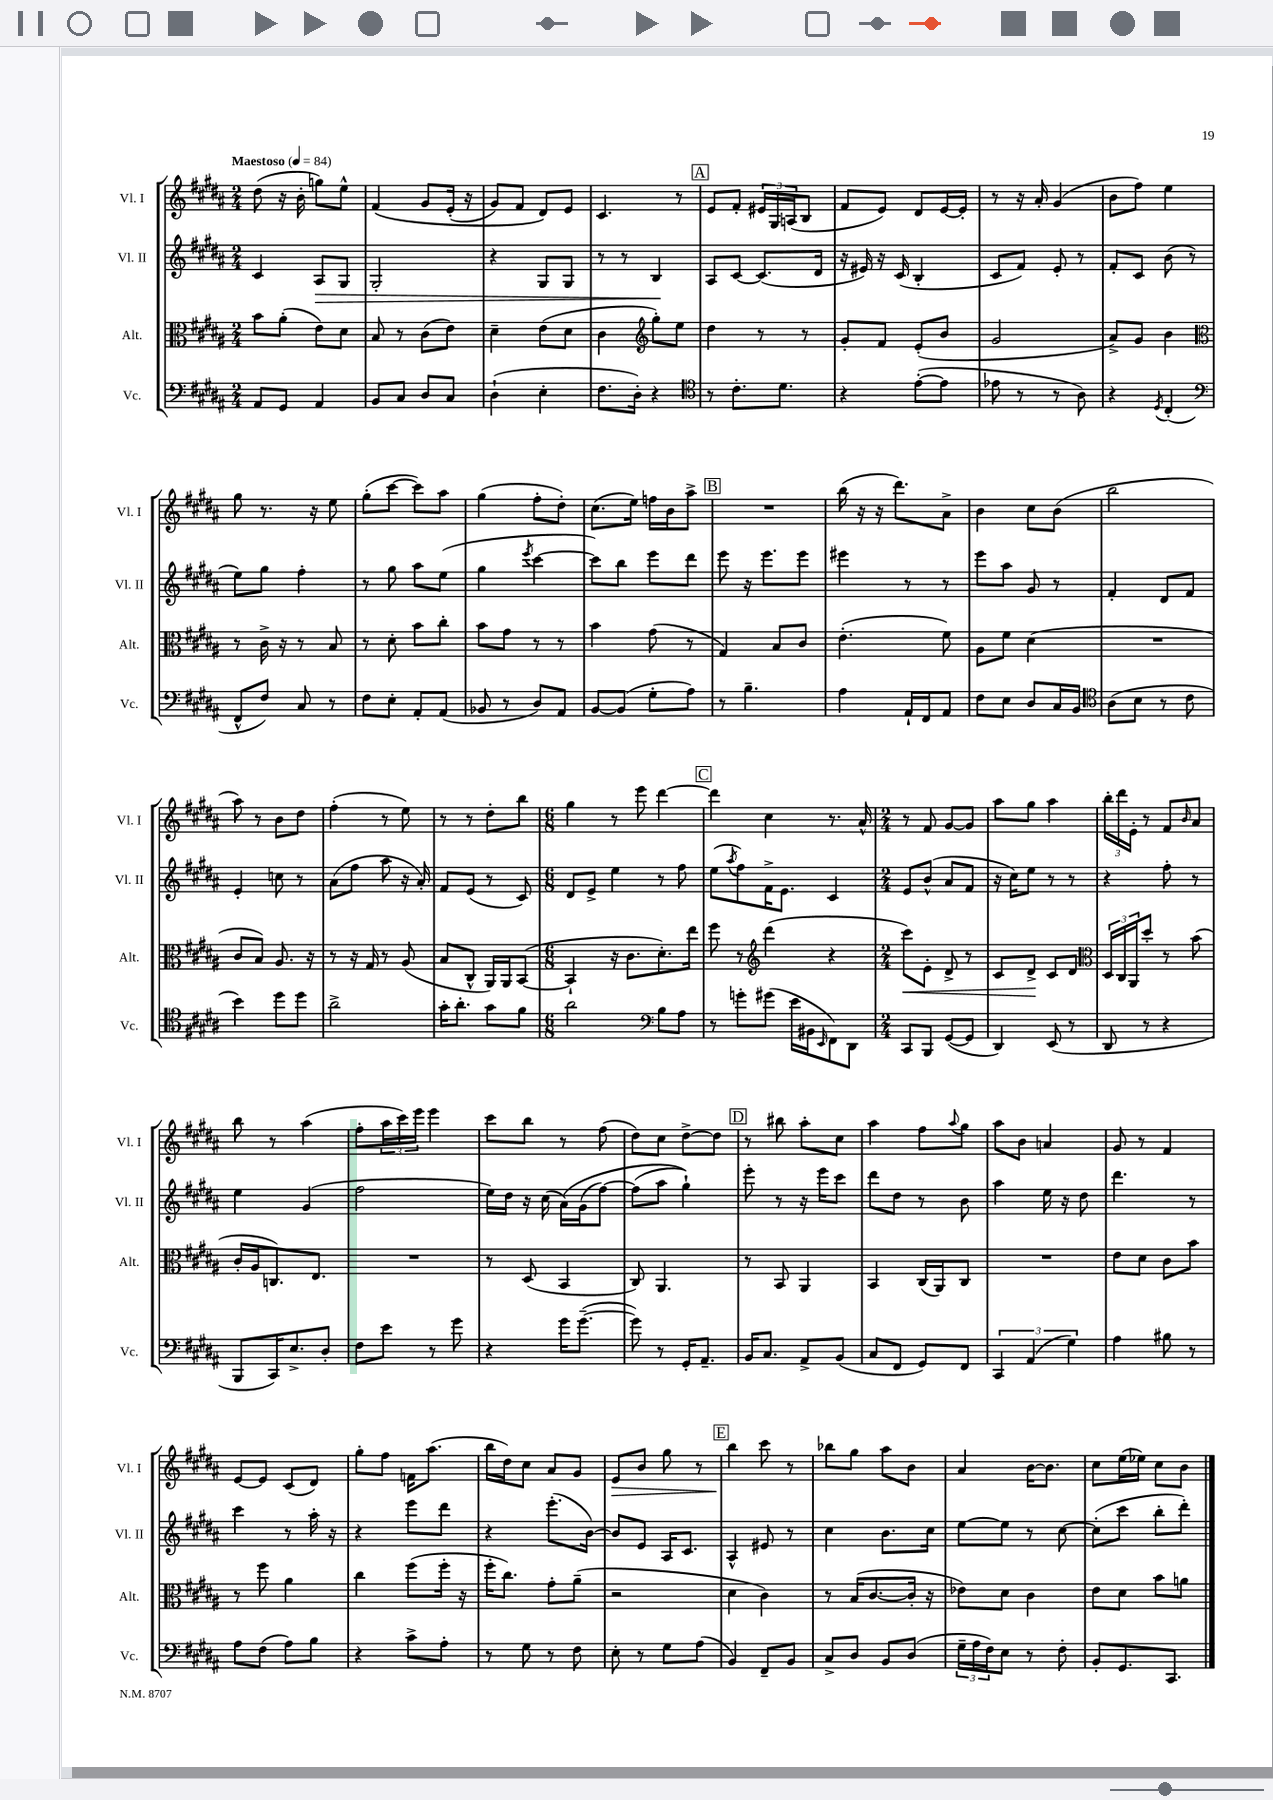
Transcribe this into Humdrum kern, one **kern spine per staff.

**kern	**kern	**kern	**kern
*staff4	*staff3	*staff2	*staff1
*clefF4	*clefC3	*clefG2	*clefG2
*k[f#c#g#d#a#]	*k[f#c#g#d#a#]	*k[f#c#g#d#a#]	*k[f#c#g#d#a#]
*M2/4	*M2/4	*M2/4	*M2/4
*MM84	*MM84	*MM84	*MM84
8AA#/L	8b\L	4c#/	(8dd#\
8GG#/J	(8a#'\J	.	16r
.	.	.	16b'\
4AA#/	8e\L)	8A#/L	8gg\L)
.	8d#\J	8G#/J	8ee^^\J
=	=	=	=
8BB/L	8B/	2G#'/	&(4f#/
8C#/J	8r	.	.
8D#/L	(8c#\L	.	8g#/L
8C#/J	8e\J)	.	(16e'/Jk
.	.	.	16r
=	=	=	=
(4D#`\	4d#~\	4r	8g#/L)
.	.	.	8f#/J
4E'\	(8e\L	8G#/L	8d#/L&)
.	8d#\J	8G#/J	8e/J
=	=	=	=
8.F#\L	4c#\	8r	4.c#/
.	.	8r	.
16D#'\Jk)	.	.	.
*	*clefG2	*	*
4r	8gg#'\L)	4B/	.
.	8ee\J	.	8r
=	=	=	=
*clefC4	*	*	*
8r	4dd#\	8A#/L	8e/L
8.c#'\L	.	[8c#/J	8f#'/J
.	8r	(8.c#/]L	24e#/LL
.	.	.	24G#/
8.d#\J	.	.	.
.	.	.	(24A/J
.	8r	.	8B/J
.	.	16d#/Jk	.
=	=	=	=
4r	8g#'/L	16r	8f#/L
.	.	16e#/)	.
.	8f#/J	16r	8e/J)
.	.	(16c#/	.
([8e'\L	(8e'/L	4B'/	8d#/L
8e\]J	8b/J	.	[16e/L
.	.	.	16e'/]JJ
=	=	=	=
8e-\	2g#/	8c#/L	8r
8r	.	8f#/J)	16r
.	.	.	16a#'/
8r	.	8e'/	(4g#/
8A#\)	.	8r	.
=	=	=	=
4r	8a#^/L)	8f#'/L	8b\L
.	8g#/J	8c#/J	8ff#\J)
8qD#/	.	.	.
(4C#'/	4b\	(8b\	4ee\
.	.	8r	.
=	=	=	=
*clefF4	*clefC3	*	*
8FF#^^/L	8r	8ee\L)	8gg#\
8F#/J)	16c#^\	8gg#\J	8.r
.	16r	.	.
8C#/	8r	4ff#'\	.
.	.	.	16r
8r	8B/	.	8ee\
=	=	=	=
8F#\L	8r	8r	(8gg#'\L
8E'\J	8d#'\	8gg#\	[8ccc#\J
8AA#'/L	8b\L	8aa#\L	8ccc#\]L)
(8AA#/J	8cc#'\J	(8ee\J	8aa#\J
=	=	=	=
8BB-/	8b\L	4gg#\	(4gg#\
8r	8g#\J	.	.
.	.	8qeee/	.
8D#/L)	8r	[4ccc#\	8ff#'\L
8AA#/J	8r	.	8dd#'\J)
=	=	=	=
[8BB/L	4b\	8ccc#\]L)	(8.cc#\L
(8BB/]J	.	8bb\J	.
.	.	.	16ee\Jk)
8G#'\L	(8g#\	8eee\L	16ff\LL
.	.	.	16b\J
8A#\J)	8r	8ddd#\J	8aa#^\J
=	=	=	=
8r	4G#/)	8eee\	2r
4.B~\	.	16r	.
.	.	8.eee\L	.
.	8B/L	.	.
.	8c#/J	8eee\J	.
=	=	=	=
4A#\	(4.e'\	4eee#\	(16bb\
.	.	.	16r
.	.	.	16r
.	.	.	8.ddd#\L)
16AA#`/LL	.	8r	.
16FF#/J	.	.	.
8AA#/J	8f#\)	8r	8a#^\J
=	=	=	=
8F#\L	8A#\L	8eee\L	4b\
8E\J	8f#\J	8aa#\J	.
8D#/L	(4d#\	8g#/	8cc#\L
16C#/L	.	8r	(8b\J
16BB/JJ	.	.	.
=	=	=	=
*clefC4	*	*	*
(8A#\L	2r	4f#'/	2bb\
8B\J	.	.	.
8r	.	8d#/L	.
8c#\	.	8f#/J	.
=	=	=	=
4b\)	8c#/L	4e'/	8aa#\)
.	8B/J)	.	8r
8dd#\L	8.A#/	8cc\	8b\L
8dd#\J	.	8r	8dd#\J
.	16r	.	.
=	=	=	=
2a#^\	8r	(8a#\L	(4ff#'\
.	16r	8ff#\J	.
.	16G#/	.	.
.	8r	8aa#\	8r
.	(8A#/	16r	8ee\)
.	.	16a#'/)	.
=	=	=	=
16g#'\LK	8B/L	8f#/L	8r
8.a#'\J	.	.	.
.	8C#^^/J	(8e/J	8r
8g#\L	16AA#/LL)	8r	8dd#'\L
.	16AA#/J	.	.
8f#\J	([8BB/J	8c#/)	8bb\J
=	=	=	=
*M6/8	*M6/8	*M6/8	*M6/8
2a#\	4BB`/]	8d#/L	4gg#\
.	.	8e^/J	.
.	16r	4ee\	8r
.	8.c#\L	.	.
.	.	.	8eee\
*clefF4	*	*	*
8B\L	8.d#'\)	8r	[4ddd#\
8A#\J	.	8ff#\	.
.	16ee\Jk	.	.
=	=	=	=
8r	8ff#\	(8ee\L	4ddd#\]
.	.	8qaa#/	.
8g'\L	8r	8ff#\)	.
*	*clefG2	*	*
(8g#\J	(4ddd#\	16f#^\K	4cc#\
.	.	8.e\J	.
16e\LL	.	.	.
16BB#\J	.	.	.
16qqEE/	.	.	.
8FF#\)	4r	4c#/	8.r
8DD#\J	.	.	.
.	.	.	16a#^^/
=	=	=	=
*M2/4	*M2/4	*M2/4	*M2/4
8CC#/L	8ccc#\L)	8e/L	8r
8BBB/J	8e'\J	(8b^^/J	8f#/
([8GG#/L	8d#^/	8a#/L	[8g#/L
8GG#/]J	8r	8f#/J	8g#/]J
=	=	=	=
4DD#/)	8c#/L	16r	8aa#\L
.	.	16cc#\LK)	.
.	8d#^/J	8ee\J	8gg#\J
(8EE/	8c#/L	8r	4aa#\
8r	8d#/J	8r	.
=	=	=	=
*	*clefC3	*	*
8DD#/	24D#/LL	4r	24bb'\LL
.	24C#/	.	24ddd#\
.	24AA#/J	.	24e'\JJ
8r	8dd#'/J	.	8r
4r	8r	8ff#'\	8f#/L
.	.	.	16qqb/
.	(8b\	8r	8a#/J
=	=	=	=
8BBB/L	16c#'/LL	4ee\	8bb\
.	16A#/J	.	.
16CC#/K)	8.C/)	.	8r
8.E^/	.	.	.
.	.	(4g#/	(4aa#\
.	8.E/J	.	.
8D#'/J	.	.	.
=	=	=	=
8F#\L	2r	2ff#\	8ff#'\L
8e\J	.	.	24aa#\L
.	.	.	24ccc#\)
.	.	.	24eee\JJ
8r	.	.	4eee\
8g#\	.	.	.
=	=	=	=
4r	8r	16ee\LL)	8ccc#\L
.	.	16dd#\JJ	.
.	(8D#/	16r	8bb\J
.	.	(16cc#\	.
16g#\LK	4BB/	&(16a#\LL)	8r
([8.g#~\J	.	(16g#\J	.
.	.	[8ff#\J)	(8ff#\
=	=	=	=
8g#\])	8C#/)	(8ff#\]L	8dd#\L)
8r	4.AA#/	8aa#\J	8cc#\J
16GG#'/LK	.	4gg#`\)&)	[8dd#^\L
8.AA#~/J	.	.	.
.	.	.	8dd#\]J
=	=	=	=
16BB/LK	8r	8eee'\	8r
8.C#/J	.	.	.
.	8BB/	8r	8bb#\
8AA#^/L	4AA#/	16r	8aa#'\L
.	.	16eee\LK	.
(8BB/J	.	8ccc#\J	8cc#\J
=	=	=	=
8C#/L	4BB/	8ddd#\L	4aa#\
8FF#/J	.	8dd#\J	.
8GG#/L)	(16C#/LL	8r	8ff#\L
.	16AA#/J)	.	.
.	.	.	8qqaa#/
8FF#/J	8C#/J	8b\	8gg#\J
=	=	=	=
6CC#/	2r	4aa#\	8aa#\L
.	.	.	8b\J
(6AA#/	.	.	.
.	.	16ee\	4a/
.	.	16r	.
6G#\)	.	.	.
.	.	8dd#\	.
=	=	=	=
4A#\	8e\L	4.ddd#\	8g#/
.	8d#\J	.	8r
8B#\	8c#\L	.	4f#/
8r	8b\J	8r	.
=	=	=	=
8A#\L	8r	4ccc#\	[8e/L
(8F#\J	8ff#\	.	8e/]J
8A#\L)	4a#\	8r	(8c#/L
8B\J	.	16aa#'\	8d#/J)
.	.	16r	.
=	=	=	=
4r	4cc#\	4r	8gg#'\L
.	.	.	8ff#\J
8c#^\L	(8ff#\L	8eee\L	16f\LK
.	.	.	(8.aa#\J
8A#'\J	16ff#'\Jk	8ddd#\J	.
.	16r	.	.
=	=	=	=
8r	16ff#'\LK	4r	16bb\LL
.	8.cc#\J)	.	16dd#\J)
8G#\	.	.	8cc#\J
8r	8g#'\L	(8.eee'\L	8a#/L
8F#\	(8a#~\J	.	8g#/J
.	.	[16b\Jk)	.
=	=	=	=
8E'\	2r	8b/]L	8e/L
8r	.	8e/J	8b/J
8G#\L	.	16A#/LK	8gg#\
.	.	8.c#/J	.
(8A#\J	.	.	8r
=	=	=	=
4BB/)	4d#\	4A#^^/	4bb\
8FF#~/L	4c#\)	8e#/	8ccc#\
8BB/J	.	8r	8r
=	=	=	=
8C#^/L	8r	4cc#\	8bb-\L
8D#/J	(16B/LK	.	8gg#\J
.	[8.c#/	.	.
8BB/L	.	8.b\L	8aa#\L
(8D#/J	16c#'/]Jk	.	8b\J
.	16r	16cc#\Jk	.
=	=	=	=
24G#~\LL	8e-\L)	[8ee\L	4a#/
24A#\	.	.	.
24F#\J)	.	.	.
8E\J	8d#\J	8ee\]J	.
8r	4c#\	8r	[16b\LK
.	.	.	8.b\]J
8F#'\	.	[8cc#\	.
=	=	=	=
8BB'/L	8e\L	(8cc#'\]L	8cc#\L
8.GG#/	8d#\J	8ccc#\J	(16ee\L
.	.	.	16ee-\JJ)
.	8b\L	8bb'\L	8cc#\L
8.CC#/J	.	.	.
.	8a\J	8ddd#'\J)	8b\J
==	==	==	==
*-	*-	*-	*-
